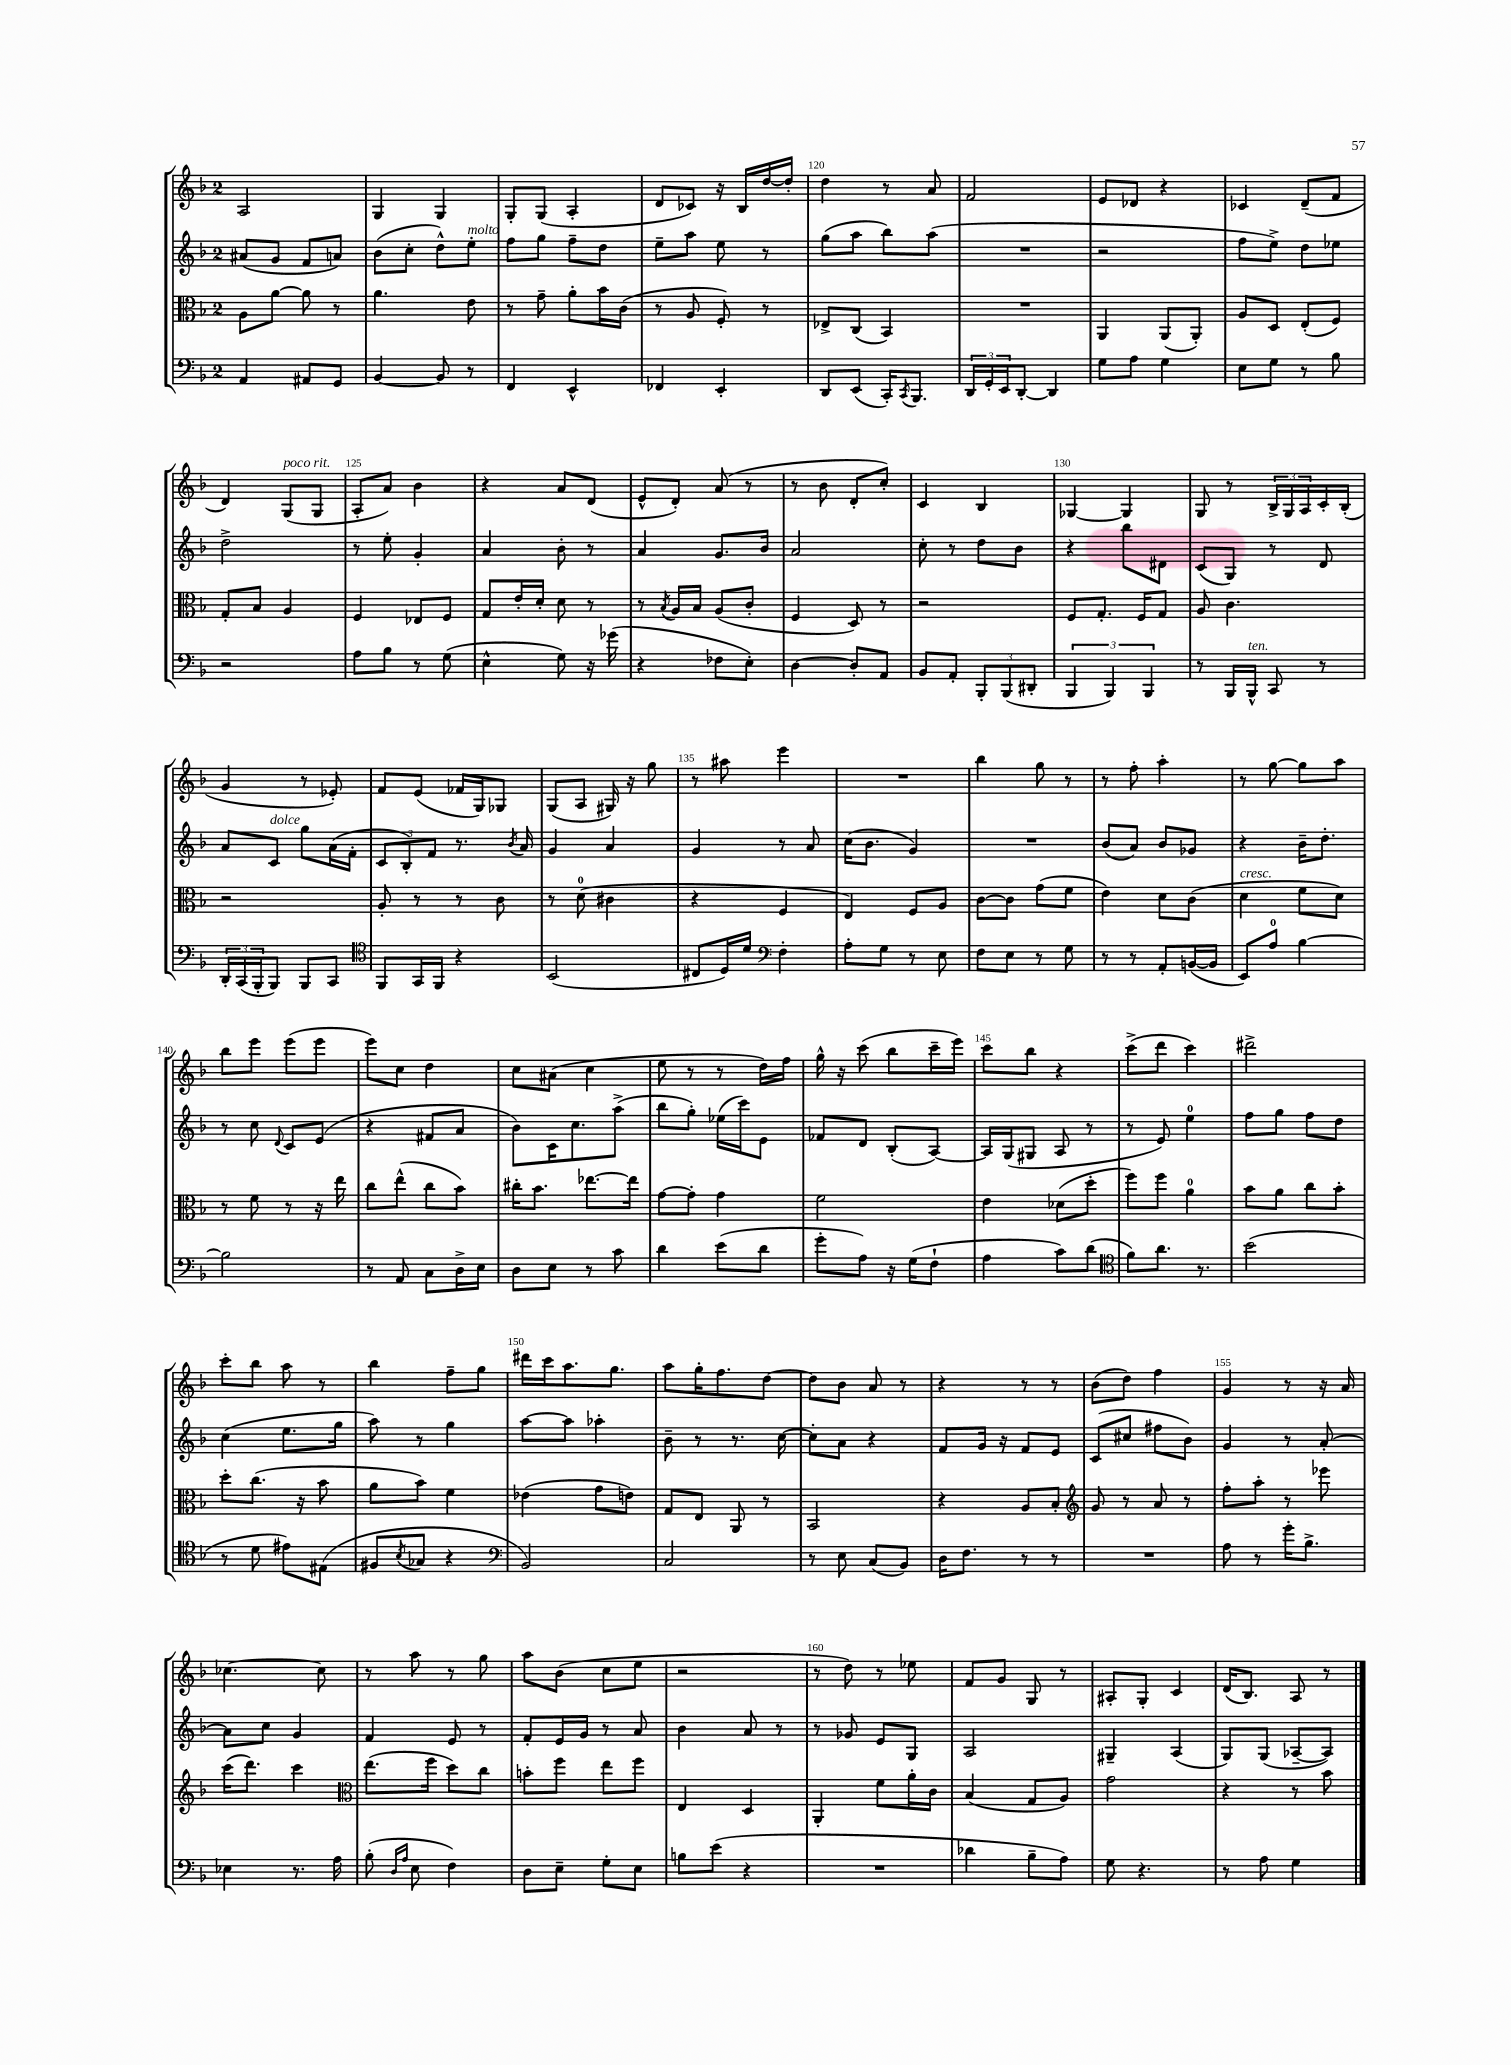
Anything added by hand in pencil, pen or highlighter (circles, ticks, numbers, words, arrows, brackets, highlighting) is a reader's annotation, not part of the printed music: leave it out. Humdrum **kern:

**kern	**kern	**kern	**kern
*part4	*part3	*part2	*part1
*staff4	*staff3	*staff2	*staff1
*clefF4	*clefC3	*clefG2	*clefG2
*k[b-]	*k[b-]	*k[b-]	*k[b-]
*M2/4	*M2/4	*M2/4	*M2/4
=116	=116	=116	=116
4AA/	8A\L	(8a#X/L	2A/
.	[8a\J	8g/J	.
8AA#X/L	8a\]	8f/L	.
8GG/J	8r	8an/J)	.
=117	=117	=117	=117
[4BB-/	4.a\	(8b-\L	4G/
.	.	8cc'\J	.
8BB-/]	.	8dd^^\L)	4G/
!	!	!LO:TX:a:i:t=molto	!
8r	8e\	8ee'\J	.
=118	=118	=118	=118
4FF/	8r	8ff\L	8G'/L
.	8g~\	8gg\J	(8G/J
4EE^^/	8a'\L	8ff~\L	4A'/
.	16b-\L	8dd\J	.
.	(16c\JJ	.	.
=119	=119	=119	=119
4FF-X/	8r	8ee~\L	8d/L
.	8A/	8aa\J	8c-X/J)
4EE'/	8F'/)	8ee\	16r
.	.	.	16B-/LL
.	8r	8r	[16dd/
.	.	.	16dd'/JJ]
=120	=120	=120	=120
8DD/L	8E-X^/L	(8gg\L	4dd\
(8EE/J	(8C/J	8aa\J	.
16CC'/KL)	4BB-/)	8bb-\L)	8r
8qCC/	.	.	.
8.BBB-/J	.	.	.
.	.	(8aa\J	8a/
=121	=121	=121	=121
24DD/LL	2r	2r	2f/
24GG'/	.	.	.
24EE/J	.	.	.
[8DD'/J	.	.	.
4DD/]	.	.	.
=122	=122	=122	=122
8G\L	4AA/	2r	8e/L
8A\J	.	.	8d-X/J
4G\	(8AA/L	.	4r
.	8AA'/J)	.	.
=123	=123	=123	=123
8E\L	8A/L	8ff\L	4c-X/
8G\J	8D/J	8ee^\J)	.
8r	(8E'/L	8dd\L	(8d~/L
8B-\	8F/J)	8ee-X\J	8f/J
!!LO:LB:g=z
=124	=124	=124	=124
2r	8G'/L	2dd^\	4d/)
.	8B-/J	.	.
!	!	!	!LO:TX:a:i:t=poco rit.
.	4A/	.	(8G/L
.	.	.	8G/J
=125	=125	=125	=125
8A\L	4F/	8r	8A'/L
8B-\J	.	8ee'\	8a/J)
8r	8E-X/L	4g'/	4b-\
(8G\	8F/J	.	.
=126	=126	=126	=126
4E^^\	8G/L	4a/	4r
.	16e'/L	.	.
.	16d'/JJ	.	.
8G\)	8d\	8b-'\	8a/L
16r	8r	8r	(8d/J
(16g-X\	.	.	.
=127	=127	=127	=127
4r	8r	4a/	8e^^/L
.	8qB-/	.	.
.	16A/LL	.	8d'/J)
.	16B-/JJ	.	.
8F-X\L	(8A/L	8.g/L	(8a/
8E'\J)	8c'/J	.	8r
.	.	16b-/Jk	.
=128	=128	=128	=128
[4D\	4F/	2a/	8r
.	.	.	8b-\
8D'/L]	8D/)	.	8d'/L
8AA/J	8r	.	8cc'/J)
=129	=129	=129	=129
8BB-/L	2r	8cc'\	4c/
8AA'/J	.	8r	.
12BBB-'/L	.	8dd\L	4B-/
(12BBB-/	.	.	.
.	.	8b-\J	.
12DD#X'/J	.	.	.
=130	=130	=130	=130
6BBB-/	8F/L	4r	[4G-X/
.	8.G'/J	.	.
6BBB-/)	.	.	.
.	.	8bb-\L	4G-/]
.	16F/KL	.	.
6BBB-/	.	.	.
.	8G/J	8d#X\J	.
=131	=131	=131	=131
8r	8A/	(8c/L	8G/
16BBB-/LL	4.c\	8G/J)	8r
!LO:TX:a:i:t=ten.	!	!	!
16BBB-^^/JJ	.	.	.
8CC/	.	8r	24B-^/LL
.	.	.	24G/
.	.	.	24A/
8r	.	8d/	16c'/
.	.	.	(16B-'/JJ
!!LO:LB:g=z
=132	=132	=132	=132
24DD'/LL	2r	8a/L	4g/
(24CC/	.	.	.
24BBB-'/J	.	.	.
!	!	!LO:TX:a:i:t=dolce	!
8BBB-/J)	.	8c/J	.
8BBB-/L	.	8gg\L	8r
8CC/J	.	(16a\L	8e-X'/)
.	.	16f'\JJ	.
=133	=133	=133	=133
*clefC4	*	*	*
8FF/L	8A'/	12c/L	8f/L
.	.	12B-'/)	.
16GG/L	8r	.	(8e/J
.	.	12f/J	.
16FF/JJ	.	.	.
4r	8r	8.r	16f-X/LL
.	.	.	16G/J)
.	8c\	.	8G-X/J
.	.	8qb-/	.
.	.	16a/	.
=134	=134	=134	=134
(2BB-/	8r	4g/	(8G/L
.	(8d\	.	8A/J
.	4c#X\	4a/	16G#X/)
.	.	.	16r
.	.	.	8gg\
=135	=135	=135	=135
8C#X/L	4r	4g/	8r
16D/L)	.	.	8aa#X\
16d/JJ	.	.	.
*clefF4	*	*	*
4F'\	4F/	8r	4eee\
.	.	8a/	.
=136	=136	=136	=136
8A'\L	4E/)	(16cc\KL	2r
.	.	8.b-\J	.
8G\J	.	.	.
8r	8F/L	4g/)	.
8E\	8A/J	.	.
=137	=137	=137	=137
8F\L	[8c\L	2r	4bb-\
8E\J	8c\J]	.	.
8r	(8g\L	.	8gg\
8G\	8f\J	.	8r
=138	=138	=138	=138
8r	4e\)	(8b-/L	8r
8r	.	8a/J)	8ff'\
8AA'/L	8d\L	8b-/L	4aa'\
([16BBn/L	(8c\J	8g-X/J	.
16BB/JJ]	.	.	.
=139	=139	=139	=139
!	!LO:TX:a:i:t=cresc.	!	!
8EE/L)	4d\	4r	8r
8A/J	.	.	[8gg\
[4B-\	8f\L	16b-~\KL	8gg\L]
.	.	8.dd'\J	.
.	8d\J)	.	8aa\J
!!LO:LB:g=z
=140	=140	=140	=140
2B-\]	8r	8r	8bb-\L
.	8f\	8cc\	8eee\J
.	.	8qqd/	.
.	8r	8c/L	(8eee\L
.	16r	(8e/J	8eee\J
.	16ee\	.	.
=141	=141	=141	=141
8r	8cc\L	4r	8eee\L)
8AA/	(8ee^^\J	.	8cc\J
8C\L	8cc\L	8f#X/L	4dd\
16D^\L	8b-\J)	8a/J	.
16E\JJ	.	.	.
=142	=142	=142	=142
8D\L	16cc#X'\KL	8b-\L)	8cc\L
.	8.b-\J	.	.
8E\J	.	16c\K	(8a#X\J
.	.	8.cc\	.
8r	[8.ee-X\L	.	4cc\
8c\	.	(8aa^\J	.
.	16ee-\Jk]	.	.
=143	=143	=143	=143
4d\	[8g\L	8bb-\L	8ee\
.	8g'\J]	8gg'\J)	8r
(8e\L	4g\	(16ee-X\LL	8r
.	.	16ccc\J)	.
8d\J	.	8e\J	16dd\LL)
.	.	.	16ff\JJ
=144	=144	=144	=144
8g'\L	2f\	8f-X/L	16gg^^\
.	.	.	16r
8A\J)	.	8d/J	(8ccc\
16r	.	(8B-'/L	8bb-\L
(16G\KL	.	.	.
8F`\J	.	[8A/J)	16ccc~\L
.	.	.	16eee\JJ)
=145	=145	=145	=145
4A\	4e\	16A/LL]	8ccc\L
.	.	(16G/J	.
.	.	8G#X/J	8bb-\J
8c\L)	(8d-X\L	8A/	4r
(8d\J	8dd'\J	8r	.
=146	=146	=146	=146
*clefC4	*	*	*
8f\L)	8ff\L)	8r	(8ccc^\L
8.a\J	8ff\J	8e/)	8ddd\J
.	4a\	4ee\	4ccc\)
8.r	.	.	.
=147	=147	=147	=147
(2b-\	8b-\L	8ff\L	2ddd#X^\
.	8a\J	8gg\J	.
.	8cc\L	8ff\L	.
.	8b-'\J	8dd\J	.
!!LO:LB:g=z
=148	=148	=148	=148
8r	8dd'\L	(4cc\	8ccc'\L
8d\	(8.cc\J	.	8bb-\J
8e#X\L)	.	8.ee\L	8aa\
.	16r	.	.
(8E#X\J	8b-\	.	8r
.	.	16gg\Jk	.
=149	=149	=149	=149
8F#X/L	8a\L	8aa\)	4bb-\
8qB-/	.	.	.
8G-X/J	8b-\J)	8r	.
4r	4f\	4gg\	8ff~\L
.	.	.	8gg\J
=150	=150	=150	=150
*clefF4	*	*	*
2BB-/)	(4e-X\	[8aa\L	16ddd#X\LL
.	.	.	16ccc\J
.	.	8aa\J]	8.aa\
.	8g\L	4aa-X'\	.
.	.	.	8.gg\J
.	8en\J)	.	.
=151	=151	=151	=151
2C/	8G/L	8b-~\	8aa\L
.	8E/J	8r	16gg'\K
.	.	.	8.ff\
.	8AA/	8.r	.
.	8r	.	[8dd\J
.	.	[16cc\	.
=152	=152	=152	=152
8r	2BB-/	8cc'\L]	8dd\L]
8E\	.	8a\J	8b-\J
(8C/L	.	4r	8a/
8BB-/J)	.	.	8r
=153	=153	=153	=153
16D\KL	4r	8f/L	4r
8.F\J	.	.	.
.	.	16g/Jk	.
.	.	16r	.
8r	8A/L	8f/L	8r
8r	8B-'/J	8e/J	8r
=154	=154	=154	=154
*	*clefG2	*	*
2r	8g/	(8c/L	(8b-\L
.	8r	8cc#X/J	8dd\J)
.	8a/	8ff#X\L	4ff\
.	8r	8b-\J)	.
=155	=155	=155	=155
8A\	8ff'\L	4g/	4g/
8r	8aa'\J	.	.
16g'\KL	8r	8r	8r
8.B-^\J	.	.	.
.	8eee-X\	[8a'/	16r
.	.	.	16a/
!!LO:LB:g=z
=156	=156	=156	=156
4E-X\	(16ccc\KL	8a\L]	[4.cc-X\
.	8.ddd\J)	.	.
.	.	8cc\J	.
8.r	4ccc\	4g/	.
.	.	.	8cc-\]
16A\	.	.	.
=157	=157	=157	=157
*	*clefC3	*	*
(8B-'\	(8.ee\L	4f/	8r
16qqD/LL	.	.	.
16qqA/JJ	.	.	.
8E\	.	.	8aa\
.	16ff\Jk	.	.
4F\)	8dd\L)	8e/	8r
.	8cc\J	8r	8gg\
=158	=158	=158	=158
8D\L	8bn'\L	8f'/L	8aa\L
8E~\J	8ff\J	16e/L	(8b-\J
.	.	16g/JJ	.
8G'\L	8ee\L	8r	8cc\L
8E\J	8ff\J	8a/	8ee\J
=159	=159	=159	=159
8Bn\L	4E/	4b-\	2r
(8e\J	.	.	.
4r	4D/	8a/	.
.	.	8r	.
=160	=160	=160	=160
2r	4AA'/	8r	8r
.	.	8g-X/	8dd\)
.	8f\L	8e/L	8r
.	16a'\L	8G/J	8ee-X\
.	16c\JJ	.	.
=161	=161	=161	=161
4d-X\	(4B-/	2A/	8f/L
.	.	.	8g/J
8B-~\L	8G/L	.	8G/
8A\J)	8A/J)	.	8r
=162	=162	=162	=162
8G\	2g\	4G#X~/	8A#X'/L
4.r	.	.	8G'/J
.	.	(4A/	4c/
=163	=163	=163	=163
8r	4r	8G/L)	(16d/KL
.	.	.	8.B-/J)
8A\	.	(8G/J	.
4G\	8r	[8A-X~/L	8A/
.	8b-\	8A-/J])	8r
==	==	==	==
*-	*-	*-	*-
